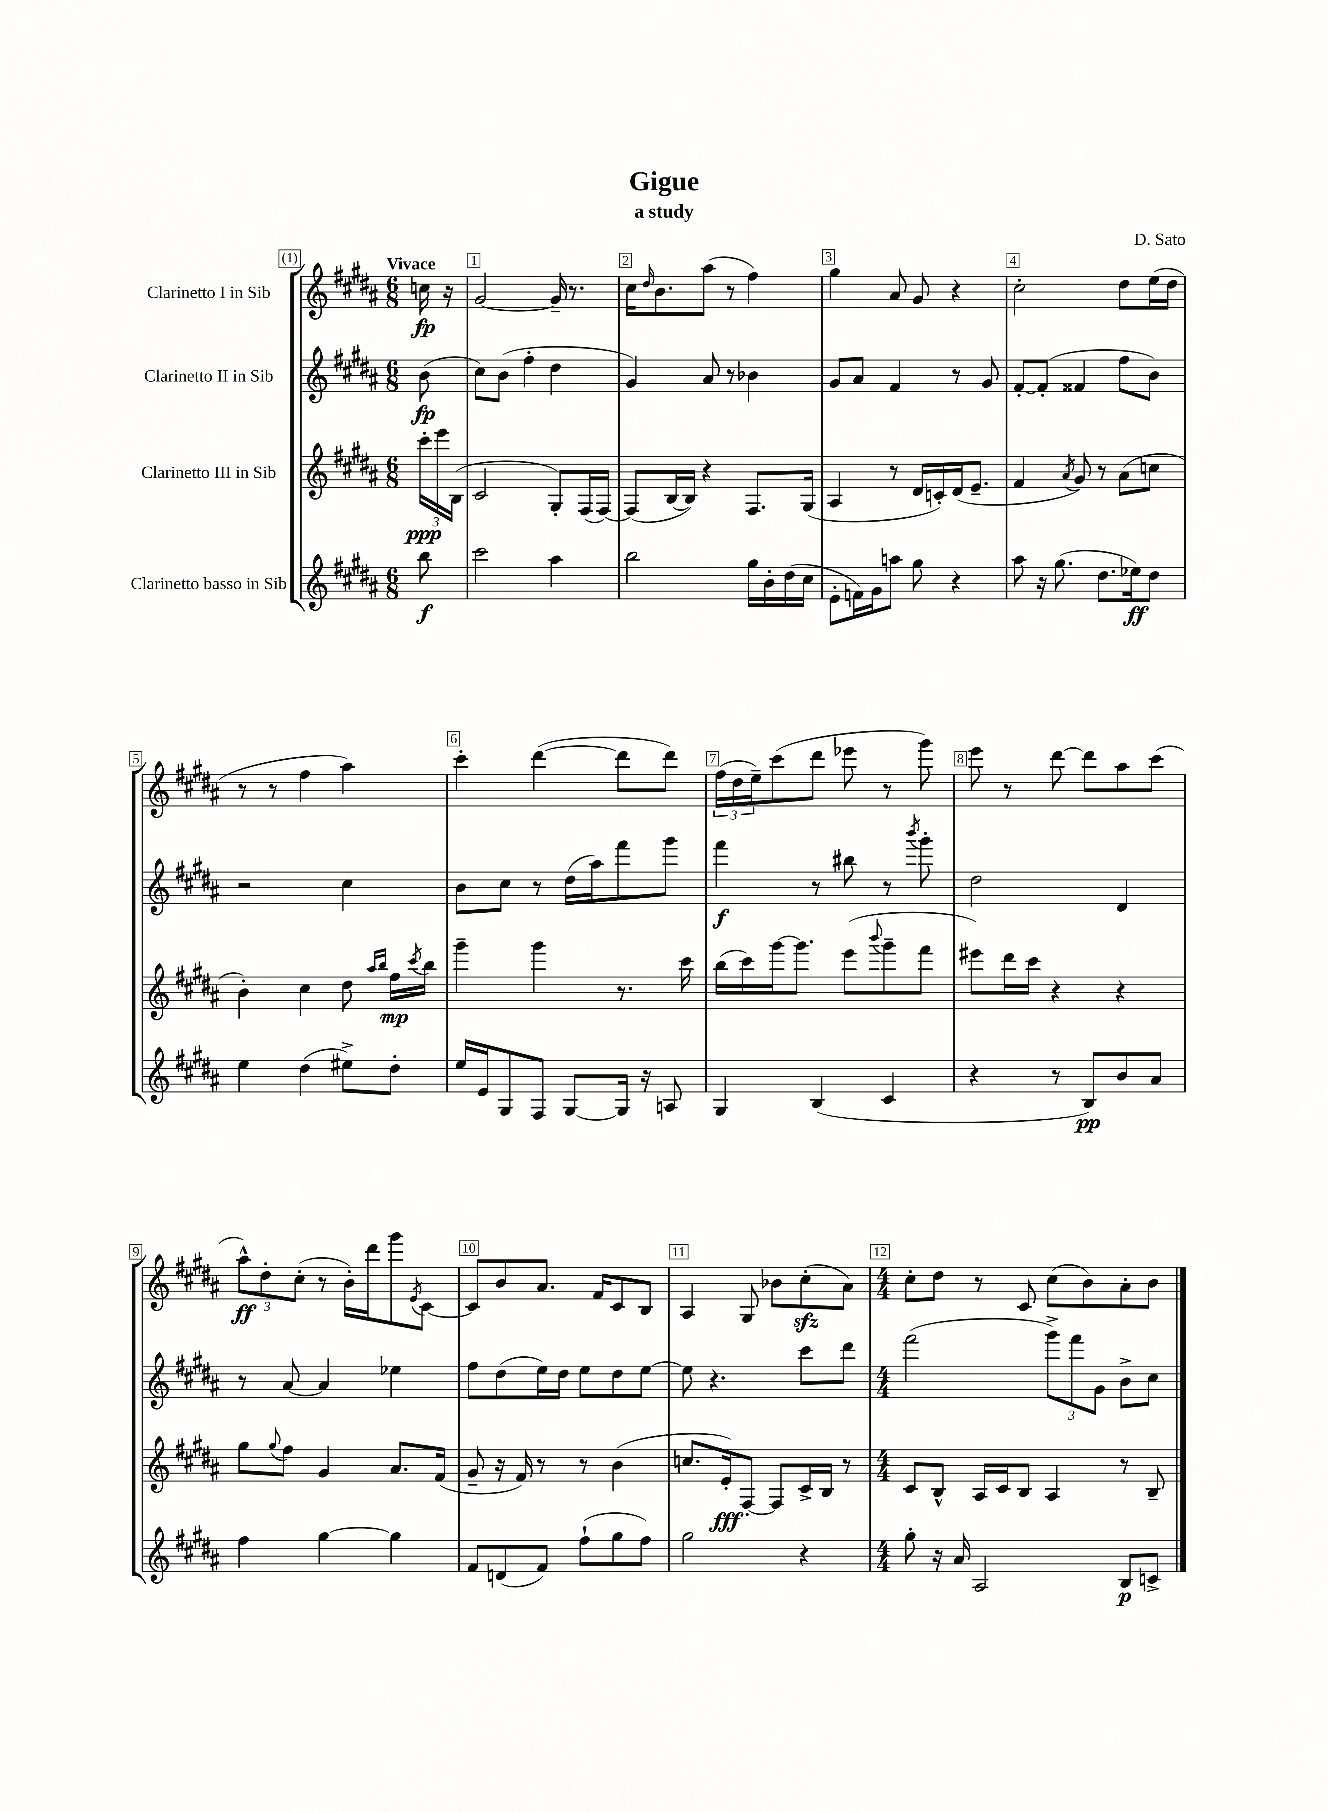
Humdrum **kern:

**kern	**dynam	**kern	**dynam	**kern	**dynam	**kern	**dynam
*part4	*part4	*part3	*part3	*part2	*part2	*part1	*part1
*staff4	*staff4	*staff3	*staff3	*staff2	*staff2	*staff1	*staff1
*I"Clarinetto basso in Sib	*	*I"Clarinetto III in Sib	*	*I"Clarinetto II in Sib	*	*I"Clarinetto I in Sib	*
*clefG2	*	*clefG2	*	*clefG2	*	*clefG2	*
*k[f#c#g#d#a#]	*	*k[f#c#g#d#a#]	*	*k[f#c#g#d#a#]	*	*k[f#c#g#d#a#]	*
*M6/8	*	*M6/8	*	*M6/8	*	*M6/8	*
=	=	=	=	=	=	=	=
!	!	!	!	!	!	!LO:TX:a:B:t=Vivace	!
8bb\	f	24ccc#'\LL	ppp	(8b\	fp	16ccn\	fp
.	.	24eee\	.	.	.	.	.
.	.	.	.	.	.	16r	.
.	.	(24B\JJ	.	.	.	.	.
=1	=1	=1	=1	=1	=1	=1	=1
2ccc#\	.	2c#/	.	8cc#\L)	.	[2g#/	.
.	.	.	.	(8b\J	.	.	.
.	.	.	.	4ff#'\	.	.	.
4aa#\	.	8G#'/L)	.	4dd#\	.	16g#~/]	.
.	.	.	.	.	.	8.r	.
.	.	(16F#/L	.	.	.	.	.
.	.	[16F#/JJ)	.	.	.	.	.
=2	=2	=2	=2	=2	=2	=2	=2
2bb\	.	(8F#/L]	.	4g#/)	.	16cc#\KL	.
.	.	.	.	.	.	16qqdd#/	.
.	.	.	.	.	.	8.b\	.
.	.	[16B/L	.	.	.	.	.
.	.	16B/JJ])	.	.	.	.	.
.	.	4r	.	8a#/	.	(8aa#\J	.
.	.	.	.	8r	.	8r	.
16gg#\LL	.	8.F#/L	.	4b-X\	.	4ff#\)	.
16b'\	.	.	.	.	.	.	.
(16dd#\	.	.	.	.	.	.	.
16cc#\JJ	.	(16G#/Jk	.	.	.	.	.
=3	=3	=3	=3	=3	=3	=3	=3
8e'\L	.	4A#/	.	8g#/L	.	4gg#\	.
16fn\L)	.	.	.	8a#/J	.	.	.
16g#\J	.	.	.	.	.	.	.
8aan\J	.	8r	.	4f#/	.	8a#/	.
8gg#\	.	16d#/LL	.	.	.	8g#/	.
.	.	16cn'/)	.	.	.	.	.
4r	.	(16d#/J	.	8r	.	4r	.
.	.	8.e~/J	.	.	.	.	.
.	.	.	.	8g#/	.	.	.
=4	=4	=4	=4	=4	=4	=4	=4
8aa#\	.	4f#/	.	[8f#'/L	.	2cc#'\	.
16r	.	.	.	(8f#'/J]	.	.	.
(8.gg#\	.	.	.	.	.	.	.
.	.	8qa#/	.	.	.	.	.
.	.	8g#/)	.	4f##X/	.	.	.
8.dd#\L	.	8r	.	.	.	.	.
.	.	(8a#\L	.	8ff#\L	.	8dd#\L	.
16ee-X\k)	ff	.	.	.	.	.	.
8dd#\J	.	8ccn\J	.	8b\J)	.	(16ee\L	.
.	.	.	.	.	.	16dd#\JJ	.
!!LO:LB:g=z
=5	=5	=5	=5	=5	=5	=5	=5
4ee\	.	4b'\)	.	2r	.	8r	.
.	.	.	.	.	.	8r	.
(4dd#\	.	4cc#\	.	.	.	4ff#\	.
8ee#X^\L)	.	8dd#\	.	4cc#\	.	4aa#\)	.
.	.	16qqaa#/LL	.	.	.	.	.
.	.	16qqbb/JJ	.	.	.	.	.
8dd#'\J	.	16ff#\LL	mp	.	.	.	.
.	.	8qccc#/	.	.	.	.	.
.	.	16bb\JJ	.	.	.	.	.
=6	=6	=6	=6	=6	=6	=6	=6
16ee/LL	.	4ggg#~\	.	8b\L	.	4ccc#'\	.
16e/J	.	.	.	.	.	.	.
8G#/	.	.	.	8cc#\J	.	.	.
8F#/J	.	4ggg#\	.	8r	.	([4ddd#\	.
[8G#/L	.	.	.	(16dd#\LL	.	.	.
.	.	.	.	16aa#\J)	.	.	.
16G#/Jk]	.	8.r	.	8fff#\	.	8ddd#\L]	.
16r	.	.	.	.	.	.	.
8An/	.	.	.	8ggg#\J	.	8ddd#\J)	.
.	.	16ccc#\	.	.	.	.	.
=7	=7	=7	=7	=7	=7	=7	=7
4G#/	.	(16bb\LL	.	4fff#\	f	(24ff#\LL	.
.	.	.	.	.	.	24dd#\	.
.	.	16ccc#\)	.	.	.	.	.
.	.	.	.	.	.	24ee~\J)	.
.	.	[16ggg#\J	.	.	.	(8ccc#\	.
.	.	8.ggg#\J]	.	.	.	.	.
(4B/	.	.	.	8r	.	8ddd#\J	.
.	.	(8eee\L	.	8bb#X\	.	8eee-X\	.
.	.	8qqbbb/	.	.	.	.	.
4c#/	.	8ggg#~\	.	8r	.	8r	.
.	.	.	.	8qbbb/	.	.	.
.	.	8fff#\J	.	8ggg#'\	.	8ggg#\)	.
=8	=8	=8	=8	=8	=8	=8	=8
4r	.	8eee#X\L)	.	2dd#\	.	8eee\	.
.	.	16ddd#\L	.	.	.	8r	.
.	.	16ccc#\JJ	.	.	.	.	.
8r	.	4r	.	.	.	[8ddd#\	.
8B/L)	pp	.	.	.	.	8ddd#\L]	.
8b/	.	4r	.	4d#/	.	8aa#\	.
8a#/J	.	.	.	.	.	(8ccc#\J	.
!!LO:LB:g=z
=9	=9	=9	=9	=9	=9	=9	=9
4ff#\	.	8gg#\L	.	8r	.	12aa#^^\L)	ff
.	.	.	.	.	.	12dd#'\	.
.	.	8qqgg#/	.	.	.	.	.
.	.	8ff#\J	.	[8a#/	.	.	.
.	.	.	.	.	.	(12cc#'\J	.
[4gg#\	.	4g#/	.	4a#/]	.	8r	.
.	.	.	.	.	.	16b'\LL)	.
.	.	.	.	.	.	16ddd#\J	.
4gg#\]	.	8.a#/L	.	4ee-X\	.	8ggg#\	.
.	.	.	.	.	.	8qe/	.
.	.	.	.	.	.	[8c#\J	.
.	.	(16f#/Jk	.	.	.	.	.
=10	=10	=10	=10	=10	=10	=10	=10
8f#/L	.	8g#~/	.	8ff#\L	.	8c#/L]	.
(8dn/	.	16r	.	(8dd#\	.	8b/	.
.	.	16f#/)	.	.	.	.	.
8f#/J)	.	8r	.	16ee\L)	.	8.a#/J	.
.	.	.	.	16dd#\JJ	.	.	.
(8ff#`\L	.	8r	.	8ee\L	.	.	.
.	.	.	.	.	.	16f#/KL	.
8gg#\	.	(4b\	.	8dd#\	.	8c#/	.
8ff#\J)	.	.	.	[8ee\J	.	8B/J	.
=11	=11	=11	=11	=11	=11	=11	=11
2gg#\	.	8.ccn/L	.	8ee\]	.	4A#/	.
.	.	.	.	4.r	.	.	.
.	.	16e'/k)	fff	.	.	.	.
.	.	[8F#'/J	.	.	.	8G#/	.
.	.	8F#/L]	.	.	.	8b-X\L	.
4r	.	16c#^/L	.	8ccc#\L	.	(8cc#zz'\	.
.	.	16B/JJ	.	.	.	.	.
.	.	8r	.	8ddd#\J	.	8a#\J)	.
=12	=12	=12	=12	=12	=12	=12	=12
*M4/4	*	*M4/4	*	*M4/4	*	*M4/4	*
8gg#'\	.	8c#/L	.	(2fff#\	.	8cc#'\L	.
16r	.	8B^^/J	.	.	.	8dd#\J	.
16a#/	.	.	.	.	.	.	.
2A#/	.	16A#/LL	.	.	.	8r	.
.	.	16c#/J	.	.	.	.	.
.	.	8B/J	.	.	.	8c#/	.
.	.	4A#/	.	12ggg#^\L)	.	(8cc#\L	.
.	.	.	.	12fff#\	.	.	.
.	.	.	.	.	.	8b\)	.
.	.	.	.	12g#\J	.	.	.
8B/L	p	8r	.	8b^\L	.	8a#'\	.
8cn^/J	.	8B~/	.	8cc#\J	.	8b\J	.
==	==	==	==	==	==	==	==
*-	*-	*-	*-	*-	*-	*-	*-
